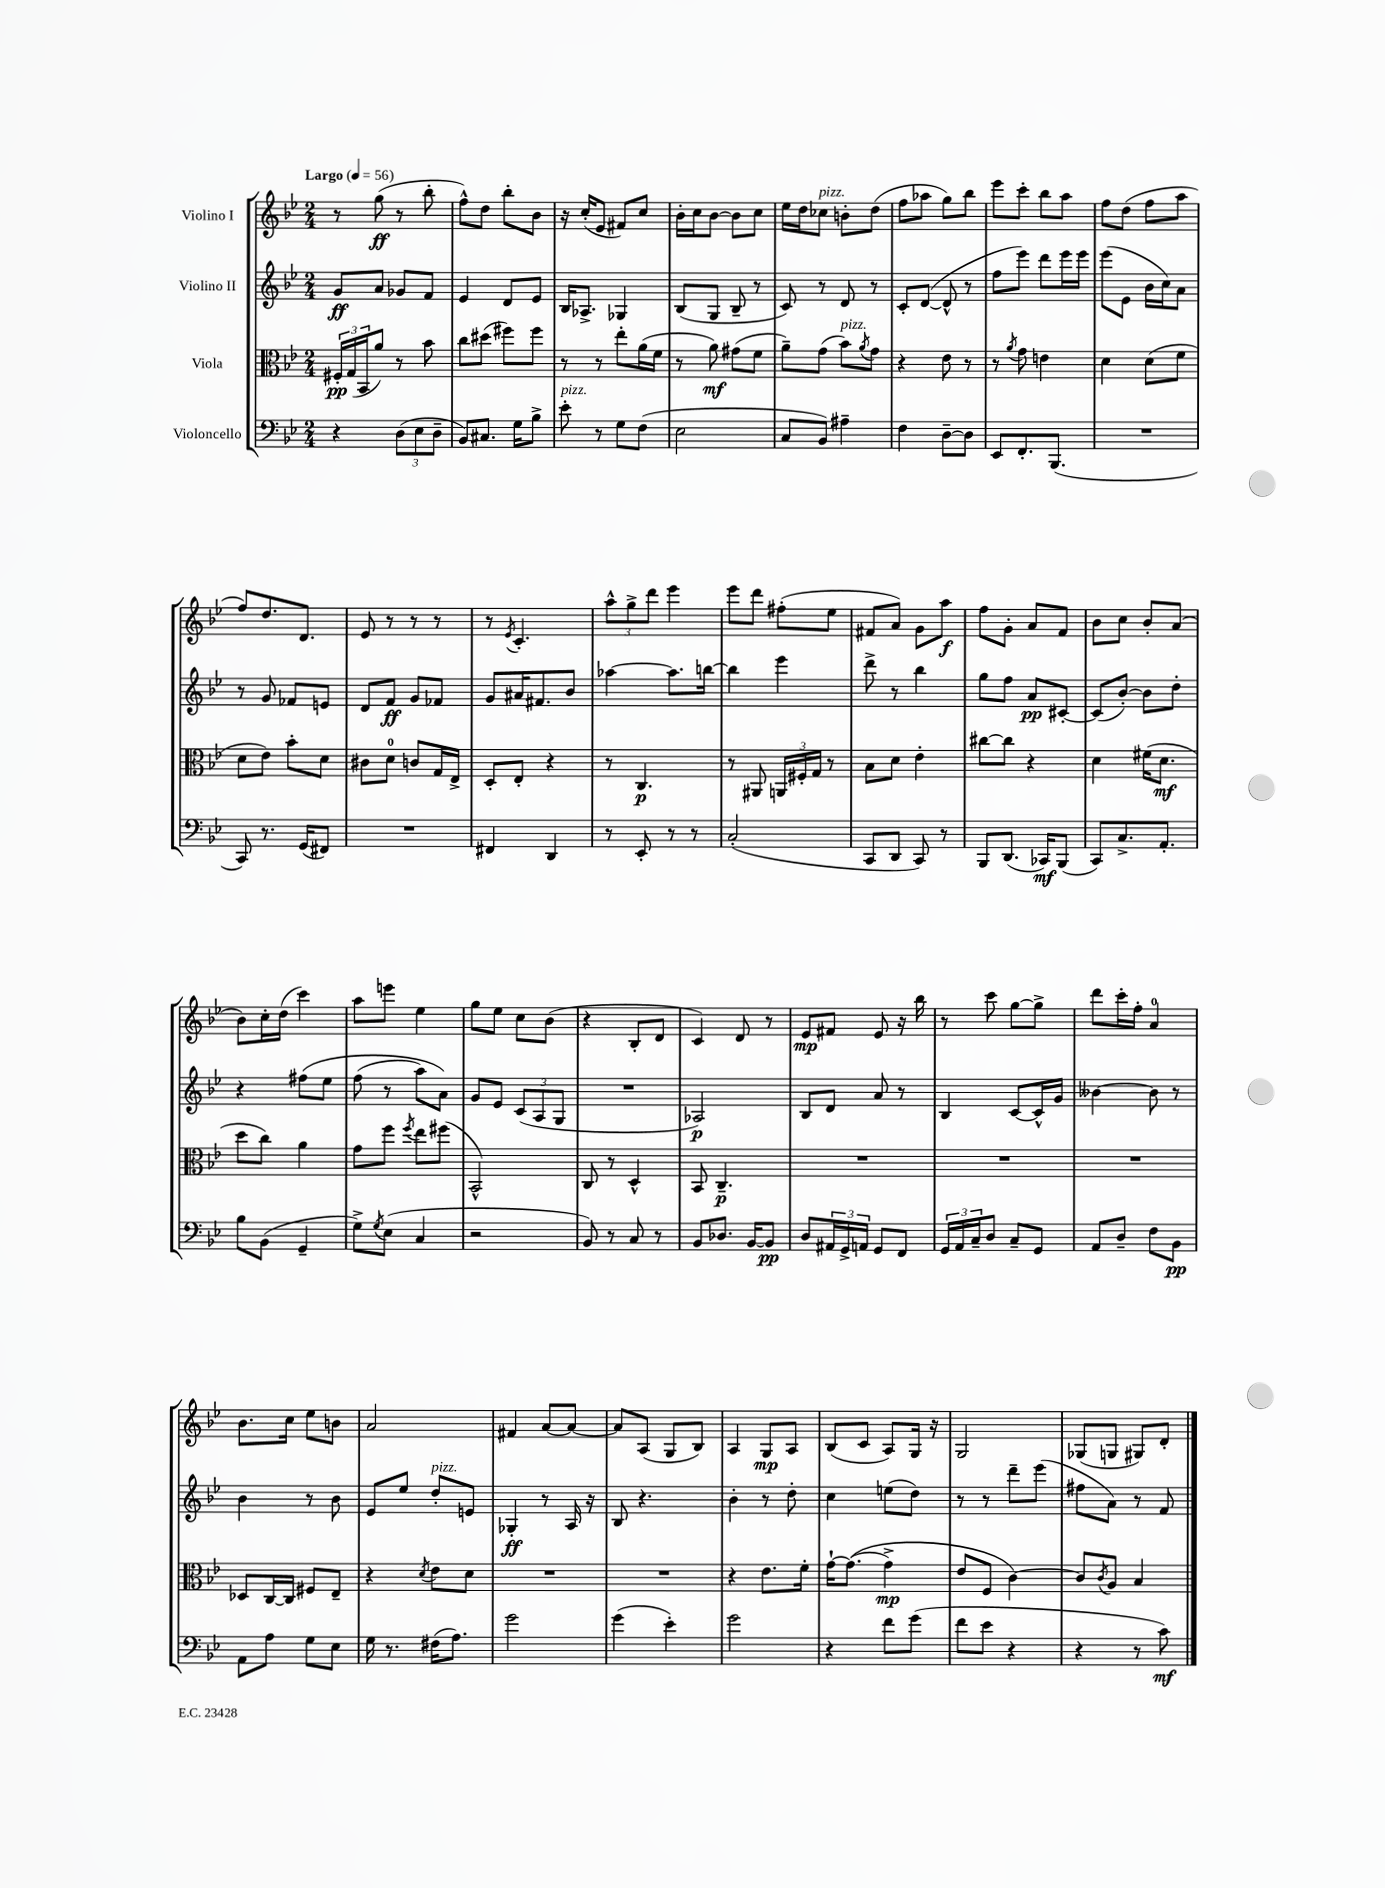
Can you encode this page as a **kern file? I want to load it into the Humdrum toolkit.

**kern	**dynam	**kern	**dynam	**kern	**dynam	**kern	**dynam
*part4	*part4	*part3	*part3	*part2	*part2	*part1	*part1
*staff4	*staff4	*staff3	*staff3	*staff2	*staff2	*staff1	*staff1
*I"Violoncello	*	*I"Viola	*	*I"Violino II	*	*I"Violino I	*
*clefF4	*	*clefC3	*	*clefG2	*	*clefG2	*
*k[b-e-]	*	*k[b-e-]	*	*k[b-e-]	*	*k[b-e-]	*
*M2/4	*	*M2/4	*	*M2/4	*	*M2/4	*
*MM56	*	*MM56	*	*MM56	*	*MM56	*
=1	=1	=1	=1	=1	=1	=1	=1
!	!	!	!	!	!	!LO:TX:a:B:t=Largo	!
4r	.	24F#X'/LL	pp	8g/L	ff	8r	.
.	.	(24G/	.	.	.	.	.
.	.	24BB-/J	.	.	.	.	.
.	.	8a/J)	.	8a/J	.	(8gg\	ff
(12D\L	.	8r	.	8g-X/L	.	8r	.
12E-\	.	.	.	.	.	.	.
.	.	8b-\	.	8f/J	.	8bb-'\	.
12D~\J	.	.	.	.	.	.	.
=2	=2	=2	=2	=2	=2	=2	=2
8BB-/L)	.	8cc\L	.	4e-/	.	8ff^^\L)	.
8.C#X/J	.	(8dd#X\J	.	.	.	8dd\J	.
.	.	8ff#X\L)	.	8d/L	.	8bb-'\L	.
16G\KL	.	.	.	.	.	.	.
8B-^\J	.	8ff#\J	.	8e-/J	.	8b-\J	.
=3	=3	=3	=3	=3	=3	=3	=3
!LO:TX:a:i:t=pizz.	!	!	!	!	!	!	!
8e-'\	.	8r	.	16B-/KL	.	16r	.
.	.	.	.	8.A-X^/J	.	(16cc'/KL	.
8r	.	8r	.	.	.	8e-/J	.
8G\L	.	8ee-'\L	.	4G-X/	.	8f#X/L)	.
(8F\J	.	(16a\L	.	.	.	8cc/J	.
.	.	16f\JJ	.	.	.	.	.
=4	=4	=4	=4	=4	=4	=4	=4
2E-\	.	8r	.	(8B-/L	.	16b-'\LL	.
.	.	.	.	.	.	16cc\J	.
.	.	8a\)	mf	8G/J	.	[8b-\J	.
.	.	(8g#X\L	.	8B-~/	.	8b-\L]	.
.	.	8f\J	.	8r	.	8cc\J	.
=5	=5	=5	=5	=5	=5	=5	=5
8C/L	.	8a~\L)	.	8c/)	.	16ee-\LL	.
.	.	.	.	.	.	16dd\J	.
!	!	!	!	!	!	!LO:TX:a:i:t=pizz.	!
8BB-/J)	.	(8g\J	.	8r	.	8cc-X\J	.
!	!	!LO:TX:a:i:t=pizz.	!	!	!	!	!
4A#X~\	.	8b-\L)	.	8d/	.	8bn'\L	.
.	.	8qa/	.	.	.	.	.
.	.	8g\J	.	8r	.	(8dd\J	.
=6	=6	=6	=6	=6	=6	=6	=6
4F\	.	4r	.	8c'/L	.	8ff\L	.
.	.	.	.	([8d/J	.	8aa-X\J	.
[8D~\L	.	8e-\	.	8d^^/]	.	8gg\L)	.
8D\J]	.	8r	.	8r	.	8bb-\J	.
=7	=7	=7	=7	=7	=7	=7	=7
8EE-/L	.	8r	.	8ff\L	.	8eee-\L	.
.	.	8qa/	.	.	.	.	.
8.FF'/	.	8g\	.	8eee-\J)	.	8ccc'\J	.
.	.	4en\	.	8ddd\L	.	8bb-\L	.
(8.BBB-/J	.	.	.	.	.	.	.
.	.	.	.	16eee-\L	.	8aa\J	.
.	.	.	.	16eee-\JJ	.	.	.
=8	=8	=8	=8	=8	=8	=8	=8
2r	.	4d\	.	(8eee-\L	.	8ff\L	.
.	.	.	.	8e-\J	.	(8dd\J	.
.	.	(8d\L	.	16b-\LL	.	8ff\L	.
.	.	.	.	16cc\J)	.	.	.
.	.	8f\J	.	8a\J	.	8aa\J	.
!!LO:LB:g=z
=9	=9	=9	=9	=9	=9	=9	=9
8CC/)	.	8d\L	.	8r	.	8ff/L)	.
8.r	.	8e-\J)	.	8g/	.	8.dd/	.
.	.	8b-'\L	.	8f-X/L	.	.	.
(16GG/KL	.	.	.	.	.	8.d/J	.
8FF#X/J)	.	8d\J	.	8en/J	.	.	.
=10	=10	=10	=10	=10	=10	=10	=10
2r	.	8c#X\L	.	8d/L	.	8e-/	.
.	.	8d\J	.	8f/J	ff	8r	.
.	.	8cn/L	.	8g/L	.	8r	.
.	.	16G/L	.	8f-X/J	.	8r	.
.	.	16E-^/JJ	.	.	.	.	.
=11	=11	=11	=11	=11	=11	=11	=11
4FF#X/	.	8D'/L	.	8g/L	.	8r	.
.	.	.	.	.	.	8qe-/	.
.	.	8E-'/J	.	16a#X/K	.	4.c'/	.
.	.	.	.	8.f#X/	.	.	.
4DD/	.	4r	.	.	.	.	.
.	.	.	.	8b-/J	.	.	.
=12	=12	=12	=12	=12	=12	=12	=12
8r	.	8r	.	[4aa-X\	.	12aa^^\L	.
.	.	.	.	.	.	12gg^\	.
8EE-'/	.	4.C/	p	.	.	.	.
.	.	.	.	.	.	12ddd\J	.
8r	.	.	.	8.aa-\L]	.	4eee-\	.
8r	.	.	.	.	.	.	.
.	.	.	.	[16bbn\Jk	.	.	.
=13	=13	=13	=13	=13	=13	=13	=13
(2C'/	.	8r	.	4bb\]	.	8eee-\L	.
.	.	8AA#X/	.	.	.	8ddd\J	.
.	.	24AAn/LL	.	4eee-\	.	(8ff#X'\L	.
.	.	24F#X'/	.	.	.	.	.
.	.	24G/JJ	.	.	.	.	.
.	.	8r	.	.	.	8ee-\J	.
=14	=14	=14	=14	=14	=14	=14	=14
8CC/L	.	8B-\L	.	8ddd^\	.	8f#X/L	.
8DD/J	.	8d\J	.	8r	.	8a/J)	.
8CC/)	.	4e-'\	.	4bb-\	.	8g\L	.
8r	.	.	.	.	.	8aa\J	f
=15	=15	=15	=15	=15	=15	=15	=15
8BBB-/L	.	[8cc#X\L	.	8gg\L	.	8ff\L	.
(8.DD/J	.	8cc#\J]	.	8ff\J	.	8g'\J	.
.	.	4r	.	8a/L	pp	8a/L	.
16CC-X/KL)	mf	.	.	.	.	.	.
(8BBB-/J	.	.	.	[8c#X'/J	.	8f/J	.
=16	=16	=16	=16	=16	=16	=16	=16
8CC/L)	.	4d\	.	(8c#/L]	.	8b-\L	.
8.C^/	.	.	.	[8b-'/J)	.	8cc\J	.
.	.	(16f#X\KL	.	8b-\L]	.	8b-'/L	.
8.AA'/J	.	8.d\J	mf	.	.	.	.
.	.	.	.	8dd'\J	.	(8a/J	.
!!LO:LB:g=z
=17	=17	=17	=17	=17	=17	=17	=17
8B-\L	.	8dd\L	.	4r	.	8b-\L)	.
(8BB-\J	.	8cc\J)	.	.	.	16cc'\L	.
.	.	.	.	.	.	(16dd\JJ	.
4GG~/	.	4a\	.	(8ff#X\L	.	4ccc\)	.
.	.	.	.	8ee-\J	.	.	.
=18	=18	=18	=18	=18	=18	=18	=18
8G^\L)	.	8g\L	.	(8ff\	.	8aa\L	.
8qG/	.	.	.	.	.	.	.
(8E-\J	.	8ff\J	.	8r	.	8eeen\J	.
.	.	8qff/	.	.	.	.	.
4C/	.	8ee-\L	.	8aa\L)	.	4ee-\	.
.	.	(8ff#X\J	.	8a\J)	.	.	.
=19	=19	=19	=19	=19	=19	=19	=19
2r	.	2BB-^^/)	.	8g/L	.	8gg\L	.
.	.	.	.	8e-/J	.	8ee-\J	.
.	.	.	.	(12c/L	.	8cc\L	.
.	.	.	.	12A/	.	.	.
.	.	.	.	.	.	(8b-\J	.
.	.	.	.	12G/J	.	.	.
=20	=20	=20	=20	=20	=20	=20	=20
8BB-/)	.	8C/	.	2r	.	4r	.
8r	.	8r	.	.	.	.	.
8C/	.	4D^^/	.	.	.	8B-'/L	.
8r	.	.	.	.	.	8d/J	.
=21	=21	=21	=21	=21	=21	=21	=21
8BB-/L	.	8BB-/	.	2A-X/)	p	4c/)	.
8.D-X/J	.	4.C~/	p	.	.	.	.
.	.	.	.	.	.	8d/	.
[16BB-/KL	.	.	.	.	.	.	.
8BB-/J]	pp	.	.	.	.	8r	.
=22	=22	=22	=22	=22	=22	=22	=22
8D/L	.	2r	.	8B-/L	.	8e-/L	mp
24AA#X/L	.	.	.	8d/J	.	8f#X/J	.
24GG^/	.	.	.	.	.	.	.
24AAn/JJ	.	.	.	.	.	.	.
8GG/L	.	.	.	8a/	.	8e-/	.
8FF/J	.	.	.	8r	.	16r	.
.	.	.	.	.	.	16bb-\	.
=23	=23	=23	=23	=23	=23	=23	=23
24GG/LL	.	2r	.	4B-/	.	8r	.
24AA/	.	.	.	.	.	.	.
24C~/J	.	.	.	.	.	.	.
8D/J	.	.	.	.	.	8ccc\	.
8C~/L	.	.	.	[8c/L	.	[8gg\L	.
8GG/J	.	.	.	16c^^/L]	.	8gg^\J]	.
.	.	.	.	16g/JJ	.	.	.
=24	=24	=24	=24	=24	=24	=24	=24
8AA/L	.	2r	.	[4b--X\	.	8ddd\L	.
8D~/J	.	.	.	.	.	16ccc'\L	.
.	.	.	.	.	.	16ff'\JJ	.
8F\L	.	.	.	8b--\]	.	4a/	.
8BB-\J	pp	.	.	8r	.	.	.
!!LO:LB:g=z
=25	=25	=25	=25	=25	=25	=25	=25
8AA\L	.	8D-X/L	.	4b-\	.	8.b-\L	.
8A\J	.	[16C/L	.	.	.	.	.
.	.	16C/JJ]	.	.	.	16cc\Jk	.
8G\L	.	8F#X/L	.	8r	.	8ee-\L	.
8E-\J	.	8E-~/J	.	8b-\	.	8bn\J	.
=26	=26	=26	=26	=26	=26	=26	=26
16G\	.	4r	.	8e-/L	.	2a/	.
8.r	.	.	.	.	.	.	.
.	.	.	.	8ee-/J	.	.	.
.	.	8qd/	.	.	.	.	.
!	!	!	!	!LO:TX:a:i:t=pizz.	!	!	!
(16F#X\KL	.	8e-\L	.	8dd'/L	.	.	.
8.A\J)	.	.	.	.	.	.	.
.	.	8d\J	.	8en/J	.	.	.
=27	=27	=27	=27	=27	=27	=27	=27
2g\	.	2r	.	4G-X'/	ff	4f#X/	.
.	.	.	.	8r	.	[8a/L	.
.	.	.	.	16A/	.	8a/J_	.
.	.	.	.	16r	.	.	.
=28	=28	=28	=28	=28	=28	=28	=28
(4g\	.	2r	.	8B-/	.	8a/L]	.
.	.	.	.	4.r	.	(8A/J	.
4e-'\)	.	.	.	.	.	8G/L	.
.	.	.	.	.	.	8B-/J)	.
=29	=29	=29	=29	=29	=29	=29	=29
2g\	.	4r	.	4b-'\	.	4A/	.
.	.	8.e-\L	.	8r	.	8G/L	mp
.	.	.	.	8dd'\	.	8A/J	.
.	.	16f'\Jk	.	.	.	.	.
=30	=30	=30	=30	=30	=30	=30	=30
4r	.	[16g`\KL	.	4cc\	.	(8B-/L	.
.	.	((8.g\J]	.	.	.	.	.
.	.	.	.	.	.	8c/J	.
8f\L	.	4g^\)	mp	(8een\L	.	8A/L)	.
(8g\J	.	.	.	8dd\J)	.	16G/Jk	.
.	.	.	.	.	.	16r	.
=31	=31	=31	=31	=31	=31	=31	=31
8f\L	.	8e-/L	.	8r	.	2G/	.
8e-\J	.	8F/J	.	8r	.	.	.
4r	.	[4c\)	.	8ddd~\L	.	.	.
.	.	.	.	(8eee-\J	.	.	.
=32	=32	=32	=32	=32	=32	=32	=32
4r	.	8c/L]	.	8ff#X\L	.	(8G-X/L	.
.	.	8qc/	.	.	.	.	.
.	.	8A/J	.	8a\J)	.	8Gn/J	.
8r	.	4B-/	.	8r	.	8G#X/L)	.
8c\)	mf	.	.	8f/	.	8d'/J	.
==	==	==	==	==	==	==	==
*-	*-	*-	*-	*-	*-	*-	*-
